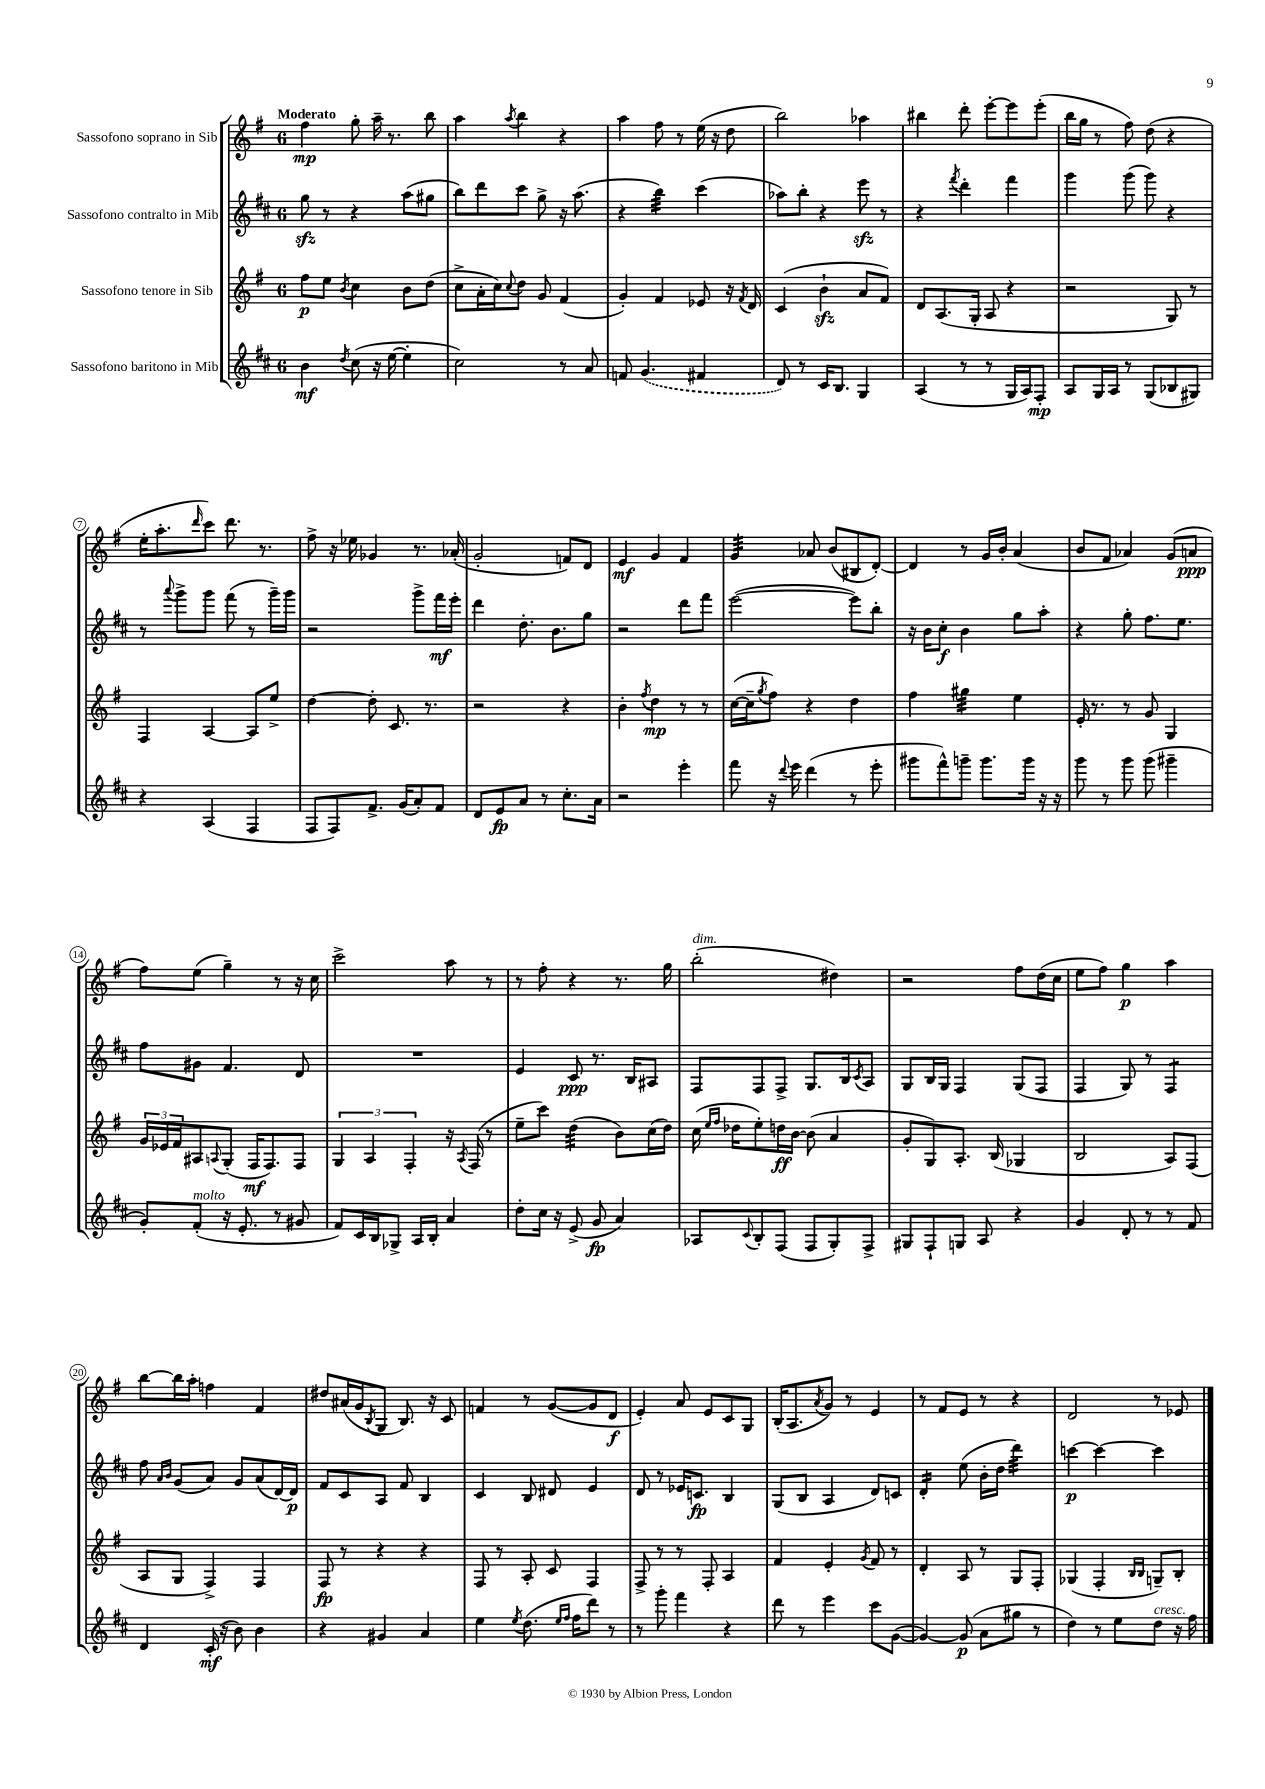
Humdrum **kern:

**kern	**kern	**kern	**kern
*staff4	*staff3	*staff2	*staff1
*clefG2	*clefG2	*clefG2	*clefG2
*k[f#c#]	*k[f#]	*k[f#c#]	*k[f#]
*M6/8	*M6/8	*M6/8	*M6/8
4b	8ff#	8gg	4ff#
.	8ee	8r	.
8qdd	8qb	.	.
(8cc#	4cc	4r	8gg'
16r	.	.	16aa~
[16ee	.	.	8.r
4ee']	8b	(8aa	.
.	(8dd	8gg#	8bb
=	=	=	=
2cc#)	8cc^	8bb)	4aa
.	16a'	8ddd	.
.	16cc)	.	.
.	8qqcc	.	8qaa
.	8dd	8ccc#	4bb
.	8g	8gg^	.
8r	(4f#	16r	4r
.	.	(8.aa	.
8a	.	.	.
=	=	=	=
8f	4g')	4r	4aa
(4.g	.	.	.
.	4f#	4bb)	8ff#
.	.	.	8r
4f#	8e-	(4ccc#	(16ee
.	.	.	16r
.	16r	.	8dd
.	8qf#	.	.
.	16d	.	.
=	=	=	=
8d)	(4c	8aa-)	2bb)
8r	.	8bb'	.
16c#	4b`	4r	.
8.B	.	.	.
4G	8a	8eee	4aa-
.	8f#)	8r	.
=	=	=	=
(4A	8d	4r	4bb#
.	(8.A	.	.
.	.	8qfff#	.
8r	.	4ddd'	8ddd'
.	16G'	.	.
8r	8A	.	[8eee'
16G	4r	4fff#	8eee]
16A)	.	.	.
8F#'	.	.	(8eee'
=	=	=	=
8A	2r	4ggg	16bb
.	.	.	16gg
16G	.	.	8r
16A	.	.	.
8r	.	(8ggg	8ff#)
(8G	.	8ggg)	(8dd
8B-	8G)	4r	4r
8G#)	8r	.	.
=	=	=	=
4r	4F#	8r	16ee'
.	.	.	8.aa'
.	.	8qqaaa	.
.	.	8ggg^	.
.	.	.	16qqddd
(4A	[4A	8ggg	8ccc)
.	.	(8fff#	8.ddd
4F#	8A]	8r	.
.	.	.	8.r
.	8ee^	16ggg~)	.
.	.	16ggg	.
=	=	=	=
8F#	[4dd	2r	8ff#^
8F#)	.	.	16r
.	.	.	16ee-
8.f#^	8dd']	.	4g-
.	8.c	.	.
(16g	.	.	.
8a')	.	8ggg^	8.r
.	8.r	.	.
8f#	.	16fff#	.
.	.	16eee'	(16a-'
=	=	=	=
8d	2r	4ddd	2g'
8e	.	.	.
8a	.	8.dd'	.
8r	.	.	.
.	.	8.b	.
8.cc#'	4r	.	8f)
.	.	8gg	8d
16a	.	.	.
=	=	=	=
2r	4b'	2r	4e
.	8qff#	.	.
.	4dd	.	4g
4eee'	8r	8ddd	4f#
.	8r	8fff#	.
=	=	=	=
8fff#	([16cc	([2eee	4g
.	16cc~]	.	.
.	8qgg	.	.
16r	8ff#)	.	.
8qqddd	.	.	.
16eee	.	.	.
(4ddd	4r	.	8a-
.	.	.	(8b
8r	4dd	8eee])	8B#
8eee'	.	8bb'	[8d')
=	=	=	=
8ggg#	4ff#	16r	4d]
.	.	16b	.
8fff#^^)	.	8cc#'	.
8ggg~	4gg#	4b	8r
8.ggg	.	.	16g
.	.	.	16b'
.	4ee	8gg	(4a
16ggg	.	.	.
16r	.	8aa'	.
16r	.	.	.
=	=	=	=
8ggg	16e'	4r	8b
.	8.r	.	.
8r	.	.	8f#
8ggg	8r	8gg'	4a-)
(8ggg	8g	8.ff#	.
4ggg#~	4G	.	(8g
.	.	8.ee	.
.	.	.	8a
=	=	=	=
8g')	24g	8ff#	8ff#)
.	24e-	.	.
.	24f#	.	.
(8f#'	8A#	8g#	(8ee
.	8qqA	.	.
16r	(8G'	4.f#	4gg~)
8.e'	.	.	.
.	16F#	.	.
.	8.F#)	.	.
8r	.	.	8r
8g#	8F#	8d	16r
.	.	.	16cc
=	=	=	=
8f#)	6G	2.r	2ccc^
16c#	.	.	.
.	6A	.	.
16B	.	.	.
8G-^	.	.	.
.	6F#'	.	.
16A	.	.	.
16B'	.	.	.
4a	16r	.	8aa
.	8qA	.	.
.	(16F#	.	.
.	8r	.	8r
=	=	=	=
8dd'	8ee~	4e	8r
16cc#	8ccc)	.	8ff#'
16r	.	.	.
(8e^	(4dd	8c#	4r
8g	.	8.r	.
4a)	8b)	.	8.r
.	.	16B	.
.	(16cc	8A#	.
.	16dd)	.	16gg
=	=	=	=
8A-	(16cc	8F#	(2bb'
.	16qqee	.	.
.	16qqff#	.	.
.	16dd-	.	.
8qqc#	.	.	.
8B'	8ee')	8F#	.
(8F#	16dd	8F#^	.
.	[16b	.	.
8F#	(8b]	8.G	.
8G')	4a	.	4dd#)
.	.	16B	.
.	.	8qc#	.
8F#^	.	8A	.
=	=	=	=
8G#	8g'	8G	2r
8F#`	8G)	16B	.
.	.	16G	.
8G	8.A'	4F#	.
8A	.	.	.
.	(16B	.	.
4r	4G-	(8G	8ff#
.	.	8F#	(16dd
.	.	.	16cc
=	=	=	=
4g	2B	4F#	8ee
.	.	.	8ff#)
8d'	.	8G)	4gg
8r	.	8r	.
8r	8A)	4F#	4aa
8f#	(8F#	.	.
=	=	=	=
4d	8A	8ff#	[8bb
.	.	16qqa	.
.	.	16qqb	.
.	8G	(8g	16bb]
.	.	.	16aa'
(16c#'	4F#^)	8a)	4ff
16r	.	.	.
8b)	.	8g	.
4b	4F#	(8a	4f#
.	.	[16d)	.
.	.	16d]	.
=	=	=	=
4r	8F#	8f#	8dd#
.	8r	8c#	(16a#
.	.	.	16g
.	.	.	8qB
4g#	4r	8A	8G
.	.	8f#	8.B)
4a	4r	4B	.
.	.	.	16r
.	.	.	8c
=	=	=	=
4ee	8F#	4c#	4f
.	8r	.	.
8qee	.	.	.
(8.dd	8A'	8B	8r
.	8c	8d#	([8g
16qqee	.	.	.
16qqff#	.	.	.
16ff#	.	.	.
8ddd)	4F#	4e	8g]
8r	.	.	8d
=	=	=	=
8r	8F#^	8d	4e')
8ggg'	8r	8r	.
4fff#	8r	16e-	8a
.	.	8.c	.
.	8F#'	.	8e
4r	4A	4B	8c
.	.	.	8G
=	=	=	=
8ddd	4f#	(8G	(16B'
.	.	.	8.A
8r	.	8B	.
.	.	.	8qa
4eee	4e'	4A	8g)
.	.	.	8r
.	8qg	.	.
8ccc#	8f#	8d)	4e
([8g	8r	8c	.
=	=	=	=
4g_)	4d'	4d'	8r
.	.	.	8f#
(8g]	8A	(8ee	8e
8a	8r	16b'	8r
.	.	16dd	.
8gg#	8G	4ddd)	4r
8r	8F#'	.	.
=	=	=	=
4dd)	(4G-	[4ccc	2d
8r	4F#'	4ccc_	.
8ee	.	.	.
.	16qqB	.	.
.	16qqB	.	.
8dd	8G~)	4ccc]	8r
16r	8B'	.	8e-
16ff#	.	.	.
==	==	==	==
*-	*-	*-	*-
